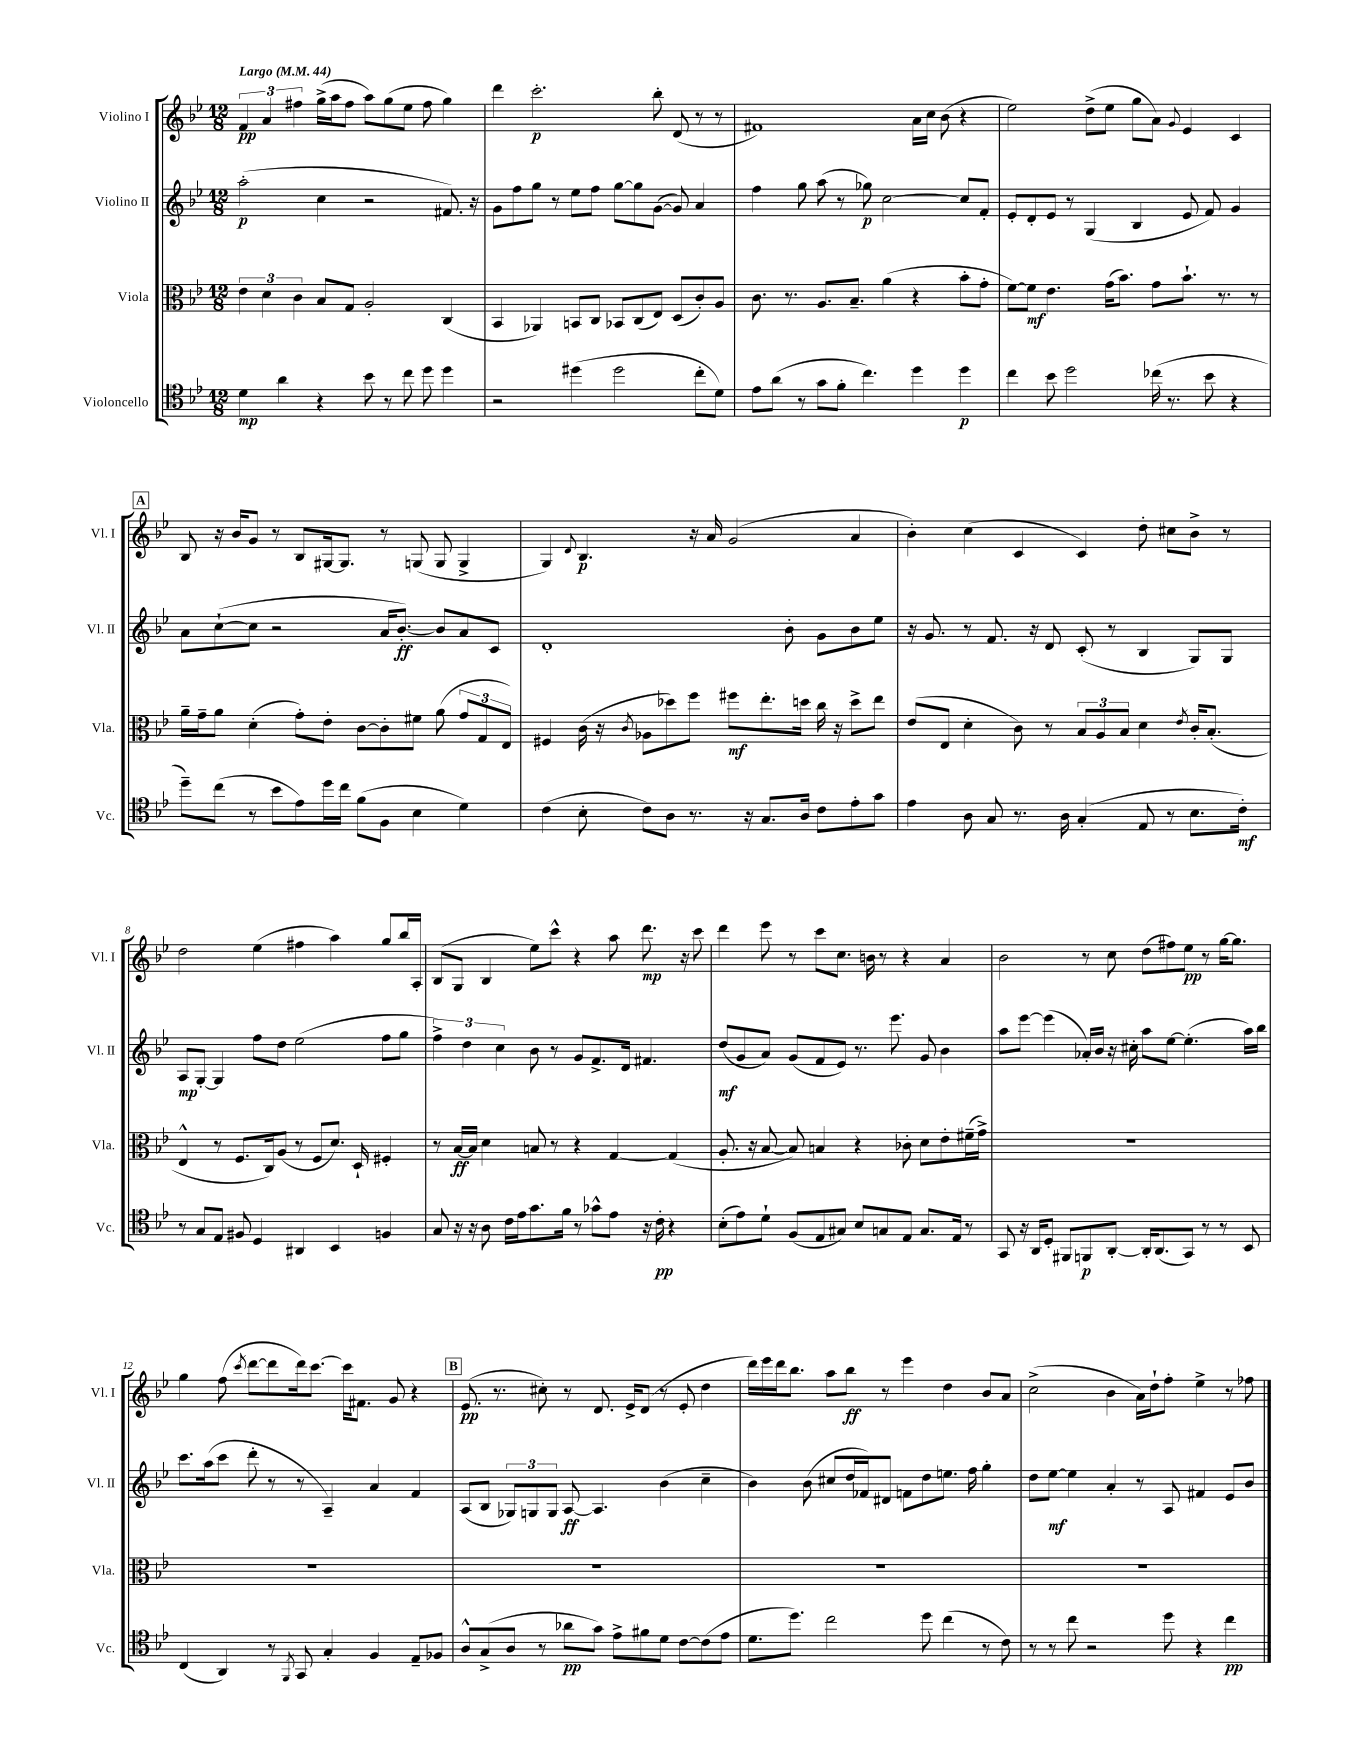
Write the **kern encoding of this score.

**kern	**kern	**kern	**kern
*staff4	*staff3	*staff2	*staff1
*clefC4	*clefC3	*clefG2	*clefG2
*k[b-e-]	*k[b-e-]	*k[b-e-]	*k[b-e-]
*M12/8	*M12/8	*M12/8	*M12/8
*MM44	*MM44	*MM44	*MM44
4d	6e-	(2aa'	6f
.	6d	.	6a
4a	.	.	.
.	6c	.	6ff#
4r	8B-	4cc	(16gg^
.	.	.	16aa
.	8G	.	8ff#
8b-	2A'	2r	8aa)
8r	.	.	(8gg
8cc	.	.	8ee-
8dd	.	.	8ff#
4dd	(4C	8.f#)	4gg)
.	.	16r	.
=	=	=	=
2r	4BB-	8g	4ddd
.	.	8ff	.
.	4AA-)	8gg	2.ccc'
.	.	8r	.
(4dd#	8BB	8ee-	.
.	8C	8ff	.
2dd#	8BB-	[8gg	.
.	(8C	8gg]	.
.	8E-)	([8g	8bb-'
.	(8D	8g])	(8d
8cc'	8c')	4a	8r
8d)	8A	.	8r
=	=	=	=
8e-	8.c	4ff	1f#)
(8a	.	.	.
.	8.r	.	.
8r	.	8gg	.
8g	8.A	(8aa	.
8f'	.	8r	.
.	8.B-~	.	.
4.cc)	.	8gg-)	.
.	(4a	[2cc	.
4dd	4r	.	16a
.	.	.	16cc
.	.	.	(8b-
4dd	8b-'	8cc]	4r
.	8g'	8f'	.
=	=	=	=
4cc	[8f)	8e-'	2ee-)
.	8f]	8d'	.
8b-	4.e-	8e-	.
2dd	.	8r	.
.	.	(4G	(8dd^
.	(16g	.	8ee-
.	8.b-)	.	.
.	.	4B-	8gg
(16cc-	8g	.	8a)
8.r	.	.	.
.	.	.	8qqg
.	8.b-`	8e-	4e-
8b-	.	8f)	.
.	8.r	.	.
4r	.	4g	4c
.	8r	.	.
=	=	=	=
8dd~)	16a~	8a	8B-
.	16g~	.	.
(8cc	8a	([8cc`	16r
.	.	.	16b-
8r	(4d'	8cc]	8g
8b-	.	2r	8r
8e-)	8g')	.	8B-
16dd	8e-'	.	[16G#
16cc	.	.	8.G#]
(8f	[8c	.	.
8F	8c']	16a	8r
.	.	[8.b-')	.
4B-	8f#	.	(8G
.	(8a	8b-]	8G
4d)	12g	8a	4G^
.	12G	.	.
.	.	8c	.
.	12E-)	.	.
=	=	=	=
(4c	4F#	1d'	4G)
.	.	.	8qqd
8B-'	(16c	.	4.B-
.	16r	.	.
.	8qc	.	.
8c)	8A-	.	.
8A	8dd-)	.	.
8.r	8ff	.	16r
.	.	.	16a
.	8ff#	.	(2g
16r	.	.	.
8.G	8.ee-'	.	.
.	.	8b-'	.
16A	16dd	.	.
8c	16cc	8g	.
.	16r	.	.
8e-'	8dd^	8b-	4a
8g	8ee-	8ee-	.
=	=	=	=
4e-	(8e-	16r	4b-')
.	.	8.g	.
.	8E-	.	.
8A	4d'	8r	(4cc
8G	.	8.f	.
8.r	8c)	.	4c
.	.	16r	.
.	8r	8d	.
16A	.	.	.
(4G'	12B-	(8c'	4c)
.	12A	.	.
.	.	8r	.
.	12B-	.	.
8E-	4d	4B-	8dd'
8r	.	.	8cc#
.	8qe-	.	.
8.B-	16c'	8G)	8b-^
.	(8.B-'	.	.
.	.	8G	8r
16c')	.	.	.
=	=	=	=
8r	4E-^^	8A	2dd
8G	.	[8G'	.
8E-	8r	4G]	.
8F#	8.F	.	.
4D	.	8ff	(4ee-
.	16C)	.	.
.	(8A	8dd	.
4AA#	8r	(2ee-	4ff#
.	8F	.	.
4BB-	8.d)	.	4aa)
.	16D`	.	.
4F	4F#'	8ff	8gg
.	.	8gg	16bb-
.	.	.	16A'
=	=	=	=
8G	8r	6ff^)	(8B-
16r	[16B-	.	8G
.	.	6dd	.
16r	16B-]	.	.
8A	4d	.	4B-
.	.	6cc	.
16c	.	.	.
16e-	.	.	.
8.g	8B	8b-	8ee-)
.	8r	8r	8ccc^^
16f	.	.	.
8r	4r	8g	4r
8g-^^	.	8.f^	.
8e-	[4G	.	8aa
.	.	16d	.
16r	.	4.f#	8.ddd
16c'	.	.	.
4r	(4G]	.	.
.	.	.	16r
.	.	.	8ccc
=	=	=	=
(8B-'	8.A'	(8dd	4ddd
8e-)	.	8g	.
.	16r	.	.
8d`	[8B-	8a)	8eee-
(8F	8B-])	(8g	8r
8E-	4B	8f	8ccc
8G#)	.	8e-)	8.cc
8B-	4r	8.r	.
.	.	.	16b
8G	.	.	8r
.	.	8.eee-	.
8E-	8c-'	.	4r
8.G	8d	8g	.
.	8e-'	4b-	4a
16E-	.	.	.
8r	(16f#~	.	.
.	16g^)	.	.
=	=	=	=
8GG	1.r	8aa	2b-
16r	.	[8eee-	.
16AA	.	.	.
8D'	.	(4eee-]	.
8FF#	.	.	.
8FF	.	16a-')	8r
.	.	16b-	.
[8AA'	.	16r	8cc
.	.	16cc#'	.
16AA']	.	8aa	(8dd
(8.AA	.	.	.
.	.	[8ee-	8ff#)
8GG)	.	(4.ee-']	8ee-
8r	.	.	8r
8r	.	.	[16gg
.	.	.	8.gg]
8BB-	.	16aa)	.
.	.	16bb-	.
=	=	=	=
(4C	1.r	8.ccc	4gg
.	.	(16aa	.
4AA)	.	8ccc	(8ff
.	.	.	8qccc
.	.	8ddd'	[8ddd
8r	.	8r	8ddd]
8qFF	.	.	.
8GG	.	8r	16ddd)
.	.	.	[8.ccc
4G'	.	4A~)	.
.	.	.	16ccc]
.	.	.	8.f#
4F	.	4a	.
.	.	.	8g
8E-~	.	4f	4r
8F-	.	.	.
=	=	=	=
8A^^	1.r	(8A	(8.e-
(8G^	.	8B-	.
.	.	.	8.r
8A	.	12G-)	.
.	.	12G	.
8r	.	.	8cc#')
.	.	12G	.
8a-	.	[8A	8r
8g)	.	4.A]	8.d
8e-^	.	.	.
.	.	.	16e-^
8f#	.	.	(8d
8d	.	(4b-	8r
[8c	.	.	8e-'
(8c]	.	4cc~	4dd
8e-	.	.	.
=	=	=	=
8.d	1.r	4b-)	16ddd)
.	.	.	16eee-
.	.	.	16ddd
8.dd)	.	.	8.bb-
.	.	(8b-	.
2cc	.	8cc#	8aa
.	.	16dd	8bb-
.	.	16f-)	.
.	.	8d#	8r
.	.	8f	4eee-
8dd	.	8dd	.
(4cc	.	8.ee	4dd
.	.	16ff	.
8r	.	4gg'	8b-
8c)	.	.	8a
=	=	=	=
8r	1.r	8dd	(2cc^
8r	.	[8ee-	.
8cc	.	4ee-]	.
2r	.	.	.
.	.	4a'	4b-
.	.	8r	16a)
.	.	.	16dd`
8dd	.	8A	8ff'
4r	.	4f#	4ee-^
4cc	.	8e-	8r
.	.	8b-	8ff-
==	==	==	==
*-	*-	*-	*-
